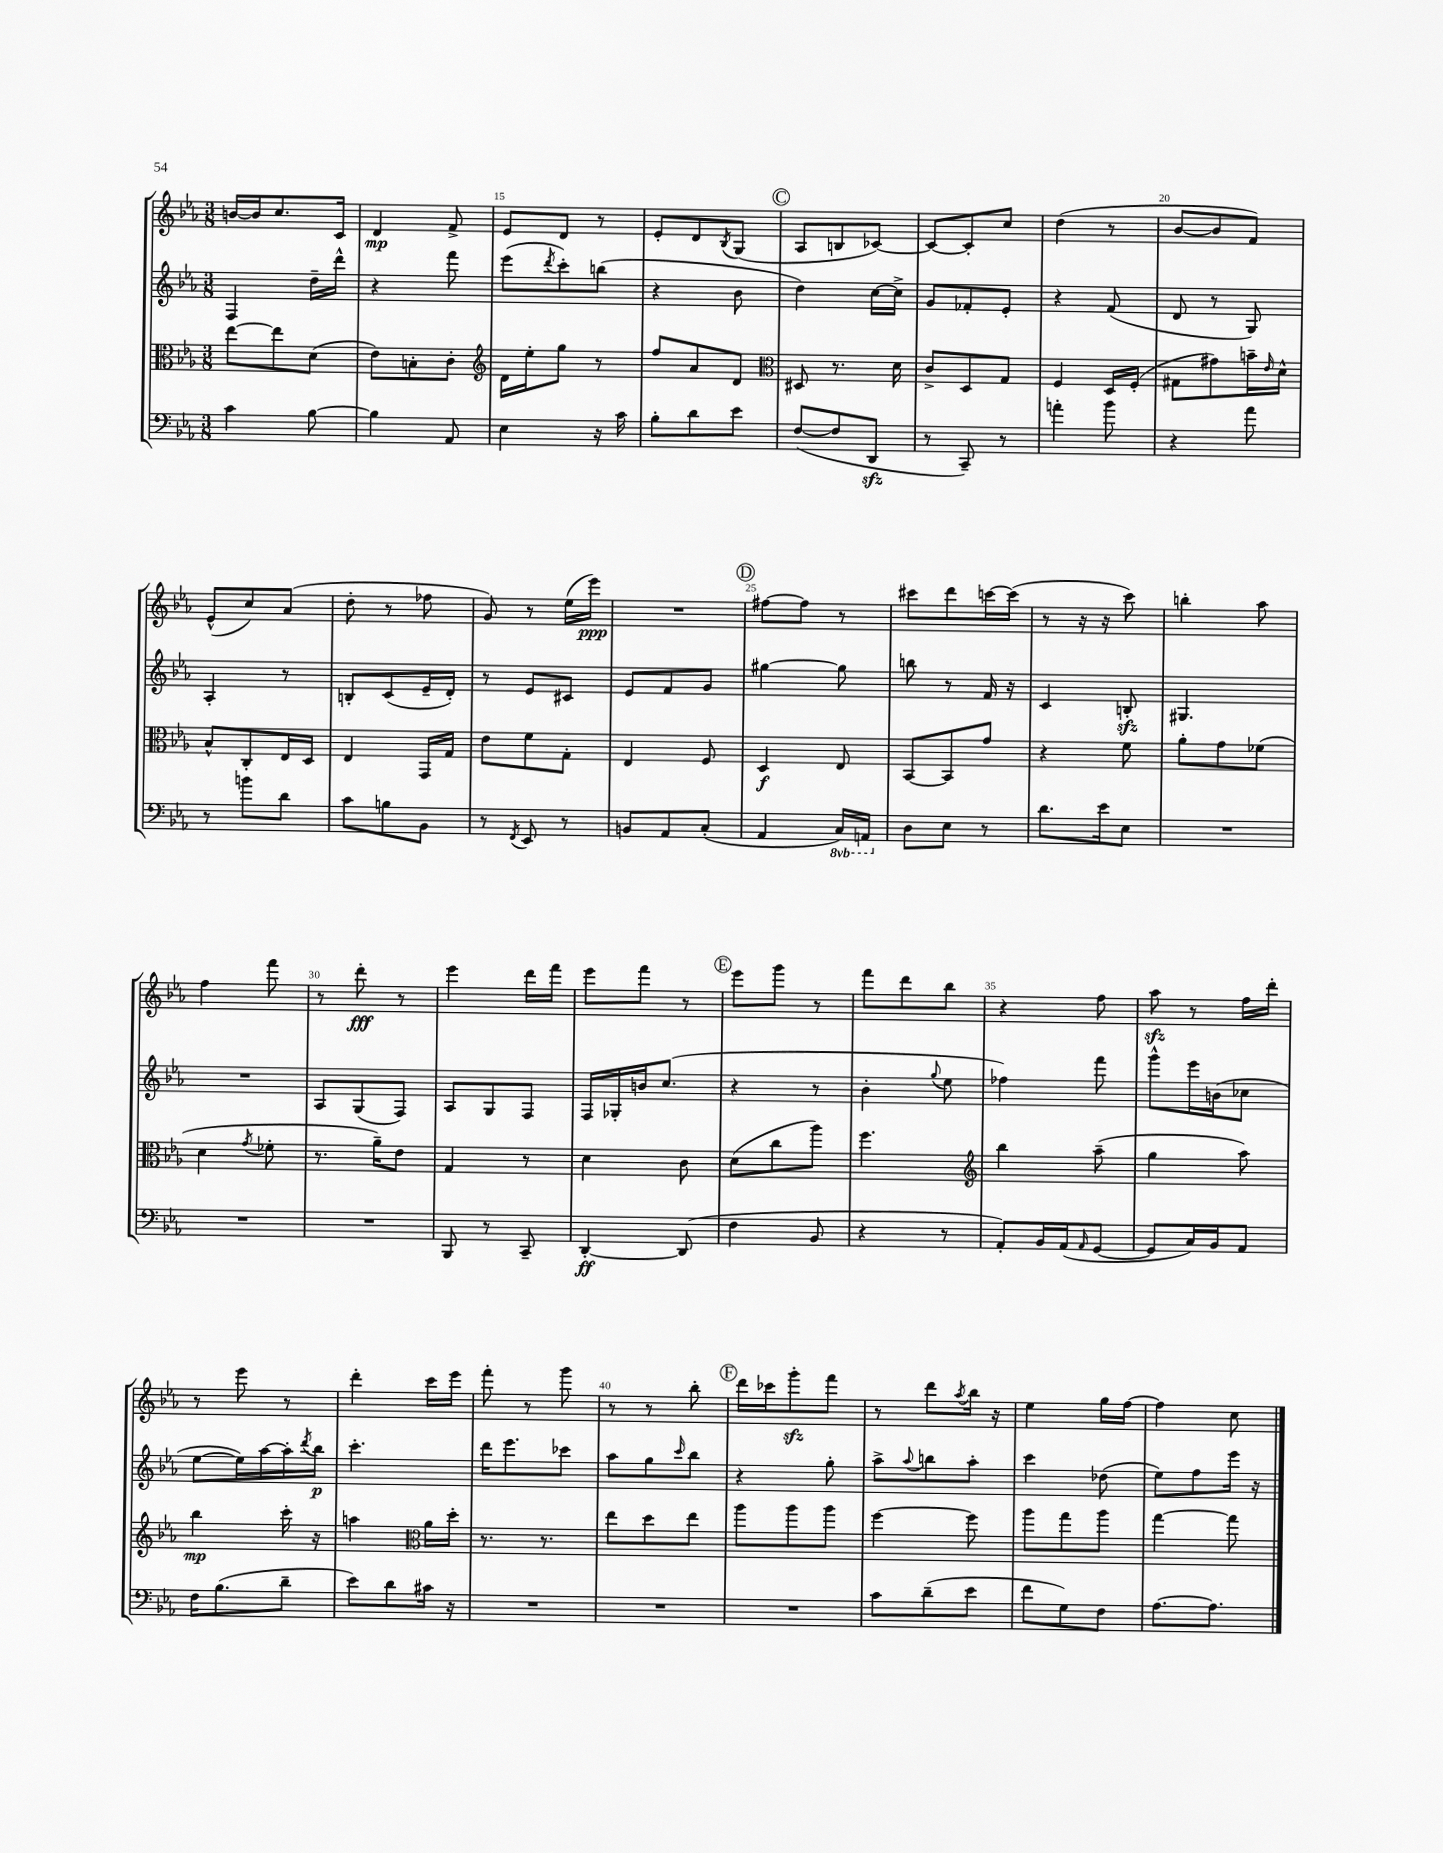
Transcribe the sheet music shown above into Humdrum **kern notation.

**kern	**dynam	**kern	**dynam	**kern	**dynam	**kern	**dynam
*part4	*part4	*part3	*part3	*part2	*part2	*part1	*part1
*staff4	*staff4	*staff3	*staff3	*staff2	*staff2	*staff1	*staff1
*clefF4	*	*clefC3	*	*clefG2	*	*clefG2	*
*k[b-e-a-]	*	*k[b-e-a-]	*	*k[b-e-a-]	*	*k[b-e-a-]	*
*M3/8	*	*M3/8	*	*M3/8	*	*M3/8	*
=13	=13	=13	=13	=13	=13	=13	=13
4c\	.	[8ee-\L	.	4F/	.	[16bn/LL	.
.	.	.	.	.	.	16b/J]	.
.	.	8ee-\]	.	.	.	8.cc/	.
[8B-\	.	(8d\J	.	16dd~\LL	.	.	.
.	.	.	.	16ddd^^\JJ	.	16c/Jk	.
=14	=14	=14	=14	=14	=14	=14	=14
4B-\]	.	8e-\L)	.	4r	.	4d/	mp
.	.	8Bn'\	.	.	.	.	.
8AA-/	.	8c'\J	.	8fff\	.	8f^/	.
=15	=15	=15	=15	=15	=15	=15	=15
*	*	*clefG2	*	*	*	*	*
4E-\	.	16d\LL	.	(8eee-\L	.	8e-/L	.
.	.	16ee-'\J	.	.	.	.	.
.	.	.	.	8qddd/	.	.	.
.	.	8gg\J	.	8ccc'\)	.	8d/J	.
16r	.	8r	.	(8bbn\J	.	8r	.
16c\	.	.	.	.	.	.	.
=16	=16	=16	=16	=16	=16	=16	=16
8B-'\L	.	8ff/L	.	4r	.	8e-'/L	.
8d\	.	8a-/	.	.	.	8d/	.
.	.	.	.	.	.	8qB-/	.
8e-\J	.	8d/J	.	8b-\	.	(8G/J	.
!!LO:REH:place=s1:t=C
=17	=17	=17	=17	=17	=17	=17	=17
*	*	*clefC3	*	*	*	*	*
([8F/L	.	8D#X/	.	4dd\)	.	8A-/L	.
8F/]	.	8.r	.	.	.	8Bn/	.
8DDzz/J	.	.	.	[16cc\LL	.	[8c-X/J)	.
.	.	16d\	.	16cc^\JJ]	.	.	.
=18	=18	=18	=18	=18	=18	=18	=18
8r	.	8c^/L	.	8g/L	.	8c-/L_	.
8CC~/)	.	8D/	.	8f-X'/	.	8c-'/]	.
8r	.	8G/J	.	8e-'/J	.	8cc/J	.
=19	=19	=19	=19	=19	=19	=19	=19
4an'\	.	4F/	.	4r	.	(4dd\	.
8b-\	.	16D/LL	.	(8f/	.	8r	.
.	.	(16F'/JJ	.	.	.	.	.
=20	=20	=20	=20	=20	=20	=20	=20
4r	.	8G#X\L	.	8d/	.	[8b-/L	.
.	.	8g#X\)	.	8r	.	8b-/]	.
8a-\	.	16bn~\L	.	8G/)	.	8f/J)	.
.	.	16qqe-/	.	.	.	.	.
.	.	16d^^\JJ	.	.	.	.	.
!!LO:LB:g=z
=21	=21	=21	=21	=21	=21	=21	=21
8r	.	8B-^^/L	.	4A-'/	.	(8e-^^/L	.
8bn\L	.	8C'/	.	.	.	8cc/)	.
8d\J	.	16E-/L	.	8r	.	(8a-/J	.
.	.	16D/JJ	.	.	.	.	.
=22	=22	=22	=22	=22	=22	=22	=22
8c\L	.	4E-/	.	8Bn'/L	.	8dd'\	.
8Bn\	.	.	.	(8c/	.	8r	.
8BB-\J	.	16GG/LL	.	16e-~/L	.	8ff-X\	.
.	.	16G/JJ	.	16d'/JJ)	.	.	.
=23	=23	=23	=23	=23	=23	=23	=23
8r	.	8e-\L	.	8r	.	8g/)	.
8qFF/	.	.	.	.	.	.	.
8EE-/	.	8f\	.	8e-/L	.	8r	.
8r	.	8G'\J	.	8c#X/J	.	(16ee-\LL	.
.	.	.	.	.	.	16eee-\JJ)	ppp
=24	=24	=24	=24	=24	=24	=24	=24
8BBn/L	.	4E-/	.	8e-/L	.	4.r	.
8AA-/	.	.	.	8f/	.	.	.
(8C'/J	.	8F/	.	8g/J	.	.	.
!!LO:REH:place=s1:t=D
=25	=25	=25	=25	=25	=25	=25	=25
4AA-/	.	4D/	f	[4gg#X\	.	[8ff#X\L	.
.	.	.	.	.	.	8ff#\J]	.
*8ba	*	*	*	*	*	*	*
16CC/LL)	.	8E-/	.	8gg#\]	.	8r	.
16AAAn/JJ	.	.	.	.	.	.	.
=26	=26	=26	=26	=26	=26	=26	=26
*X8ba	*	*	*	*	*	*	*
8D\L	.	[8BB-/L	.	8bbn\	.	8ccc#X\L	.
8E-\J	.	8BB-/]	.	8r	.	8ddd\	.
8r	.	8g/J	.	16f/	.	[16cccn\L	.
.	.	.	.	16r	.	(16ccc\JJ]	.
=27	=27	=27	=27	=27	=27	=27	=27
8.d\L	.	4r	.	4c/	.	8r	.
.	.	.	.	.	.	16r	.
16e-\k	.	.	.	.	.	16r	.
8E-\J	.	8f\	.	8Bnzz'/	.	8ccc\)	.
=28	=28	=28	=28	=28	=28	=28	=28
4.r	.	8a-'\L	.	4.G#X/	.	4bbn'\	.
.	.	8g\	.	.	.	.	.
.	.	(8f-X\J	.	.	.	8aa-\	.
!!LO:LB:g=z
=29	=29	=29	=29	=29	=29	=29	=29
4.r	.	4d\	.	4.r	.	4ff\	.
.	.	8qg/	.	.	.	.	.
.	.	8f-X'\	.	.	.	8fff\	.
=30	=30	=30	=30	=30	=30	=30	=30
4.r	.	8.r	.	8A-/L	.	8r	.
.	.	.	.	(8G/	.	8ddd'\	fff
.	.	16a-~\KL)	.	.	.	.	.
.	.	8e-\J	.	8F/J)	.	8r	.
=31	=31	=31	=31	=31	=31	=31	=31
8BBB-/	.	4G/	.	8A-/L	.	4eee-\	.
8r	.	.	.	8G/	.	.	.
8CC~/	.	8r	.	8F/J	.	16ddd\LL	.
.	.	.	.	.	.	16fff\JJ	.
=32	=32	=32	=32	=32	=32	=32	=32
[4DD'/	ff	4d\	.	16F/LL	.	8eee-\L	.
.	.	.	.	16G-X'/	.	.	.
.	.	.	.	16bn/J	.	8fff\J	.
.	.	.	.	(8.cc/J	.	.	.
(8DD/]	.	8c\	.	.	.	8r	.
!!LO:REH:place=s1:t=E
=33	=33	=33	=33	=33	=33	=33	=33
4F\	.	(8d\L	.	4r	.	8eee-\L	.
.	.	8cc\	.	.	.	8ggg\J	.
8BB-/	.	8aa-\J)	.	8r	.	8r	.
=34	=34	=34	=34	=34	=34	=34	=34
4r	.	4.ff\	.	4b-'\	.	8fff\L	.
.	.	.	.	.	.	8ddd\	.
.	.	.	.	8qqgg/	.	.	.
8r	.	.	.	8ee-\	.	8bb-\J	.
=35	=35	=35	=35	=35	=35	=35	=35
*	*	*clefG2	*	*	*	*	*
8AA-'/L)	.	4bb-\	.	4ff-X\)	.	4r	.
16BB-/L	.	.	.	.	.	.	.
(16AA-/J	.	.	.	.	.	.	.
16qqAA-/	.	.	.	.	.	.	.
[8GG/J	.	(8aa-~\	.	8fff\	.	8ff\	.
=36	=36	=36	=36	=36	=36	=36	=36
8GG/L]	.	4gg\	.	8ggg^^\L	.	8aa-zz\	.
16C/L)	.	.	.	16eee-\L	.	8r	.
16BB-/J	.	.	.	(16bn\J	.	.	.
8AA-/J	.	8aa-\)	.	8cc-X\J	.	16ff\LL	.
.	.	.	.	.	.	16ddd'\JJ	.
!!LO:LB:g=z
=37	=37	=37	=37	=37	=37	=37	=37
16F\KL	.	4bb-\	mp	[8ee-\L	.	8r	.
(8.B-\	.	.	.	.	.	.	.
.	.	.	.	16ee-\L])	.	8eee-\	.
.	.	.	.	[16aa-\	.	.	.
8d~\J	.	16ccc'\	.	16aa-'\]	.	8r	.
.	.	.	.	8qddd/	.	.	.
.	.	16r	.	16bb-\JJ	p	.	.
=38	=38	=38	=38	=38	=38	=38	=38
8e-\L)	.	4aan\	.	4.ccc'\	.	4ddd'\	.
8d\	.	.	.	.	.	.	.
*	*	*clefC3	*	*	*	*	*
16c#X\Jk	.	16a-\LL	.	.	.	16ccc\LL	.
16r	.	16dd'\JJ	.	.	.	16eee-\JJ	.
=39	=39	=39	=39	=39	=39	=39	=39
4.r	.	8.r	.	16ddd\KL	.	8fff'\	.
.	.	.	.	8.eee-\	.	.	.
.	.	.	.	.	.	8r	.
.	.	8.r	.	.	.	.	.
.	.	.	.	8ccc-X\J	.	8ggg\	.
=40	=40	=40	=40	=40	=40	=40	=40
4.r	.	8ee-\L	.	8aa-\L	.	8r	.
.	.	8dd\	.	8gg\	.	8r	.
.	.	.	.	16qqccc/	.	.	.
.	.	8ee-\J	.	8bb-\J	.	8bb-'\	.
!!LO:REH:place=s1:t=F
=41	=41	=41	=41	=41	=41	=41	=41
4.r	.	8aa-\L	.	4r	.	16ddd\LL	.
.	.	.	.	.	.	16ccc-X\J	.
.	.	8aa-\	.	.	.	8gggzz'\	.
.	.	8aa-\J	.	8gg'\	.	8fff\J	.
=42	=42	=42	=42	=42	=42	=42	=42
8c\L	.	[4ff\	.	8aa-^\L	.	8r	.
.	.	.	.	8qqaa-/	.	.	.
(8d~\	.	.	.	8bbn\	.	8ddd\L	.
.	.	.	.	.	.	8qaa-/	.
8e-\J	.	8ff\]	.	8aa-'\J	.	16bb-\Jk	.
.	.	.	.	.	.	16r	.
=43	=43	=43	=43	=43	=43	=43	=43
8f\L	.	8aa-\L	.	4ccc\	.	4ee-\	.
8G\)	.	8gg\	.	.	.	.	.
8F\J	.	8aa-\J	.	(8dd-X\	.	16gg\LL	.
.	.	.	.	.	.	[16ff\JJ	.
=44	=44	=44	=44	=44	=44	=44	=44
[8.A-\L	.	[4gg\	.	8ee-\L)	.	4ff\]	.
.	.	.	.	8ff\	.	.	.
8.A-\J]	.	.	.	.	.	.	.
.	.	8gg\]	.	16eee-\Jk	.	8cc\	.
.	.	.	.	16r	.	.	.
==	==	==	==	==	==	==	==
*-	*-	*-	*-	*-	*-	*-	*-
